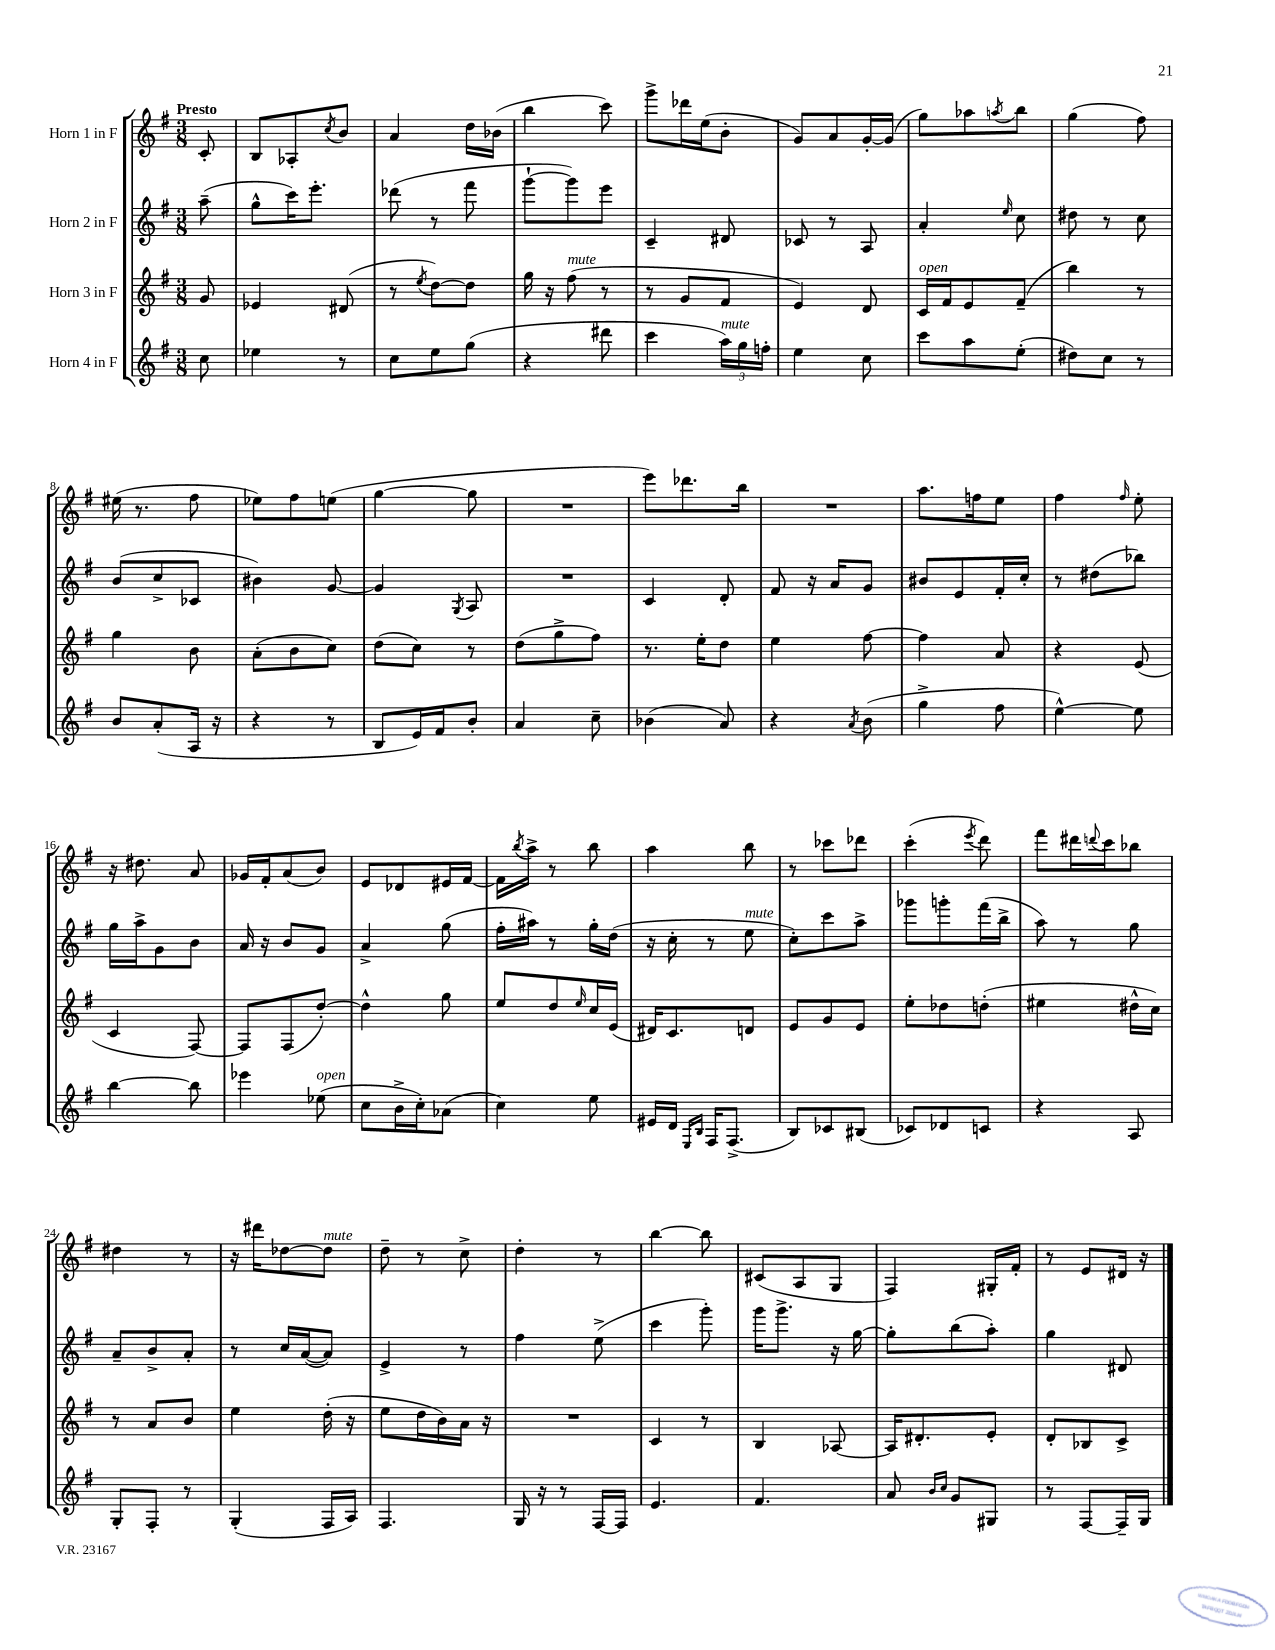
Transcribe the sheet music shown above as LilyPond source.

<<
\new StaffGroup <<
\new Staff = "s0" \with { instrumentName = "Horn 1 in F" } {
    \clef treble \key g \major \numericTimeSignature \time 3/8 \partial 8 \tempo "Presto"
    c'8-. |
    b8 aes8-. \acciaccatura { c''8 } b'8 |
    a'4 d''16 bes'16( |
    b''4 c'''8) |
    g'''8-> des'''16 e''16( b'8-. |
    g'8) a'8 g'16~-. g'16( |
    g''8) aes''8 \acciaccatura { a''8 } b''8 |
    g''4( fis''8) |
    eis''16( r8. fis''8 |
    ees''8) fis''8 e''8( |
    g''4~ g''8 |
    R4. |
    e'''8) des'''8. b''16 |
    R4. |
    a''8. f''16 e''8 |
    fis''4 \grace { fis''16 } e''8-. |
    r16 dis''8. a'8 |
    ges'16 fis'16-. a'8( b'8) |
    e'8 des'8 eis'16 fis'16~ |
    fis'16 \acciaccatura { b''8 } a''16-> r8 b''8 |
    a''4 b''8 |
    r8 ces'''8 des'''8 |
    c'''4-.( \acciaccatura { e'''8 } d'''8) |
    fis'''8 dis'''16 \appoggiatura { d'''8 } c'''16 bes''8 |
    dis''4 r8 |
    r16 dis'''16 des''8~ des''8^\markup { \italic "mute" } |
    d''8-- r8 c''8-> |
    d''4-. r8 |
    b''4~ b''8 |
    cis'8( a8 g8 |
    fis4) gis16-. fis'16-. |
    r8 e'8 dis'16 r16 \bar "|." |
}
\new Staff = "s1" \with { instrumentName = "Horn 2 in F" } {
    \clef treble \key g \major \numericTimeSignature \time 3/8 \partial 8
    a''8--( |
    g''8-^ c'''16) e'''8.-. |
    des'''8( r8 fis'''8 |
    g'''8~-! g'''8) e'''8 |
    c'4-- dis'8 |
    ces'8 r8 a8 |
    a'4-. \grace { e''16 } c''8 |
    dis''8 r8 c''8 |
    b'8( c''8-> ces'8 |
    bis'4) g'8~ |
    g'4 \acciaccatura { g8 } a8 |
    R4. |
    c'4 d'8-. |
    fis'8 r16 a'16 g'8 |
    bis'8 e'8 fis'16-. c''16-. |
    r8 dis''8( bes''8) |
    g''16 a''16-> g'8 b'8 |
    a'16 r16 b'8 g'8 |
    a'4-> g''8( |
    fis''16-. ais''16) r8 g''16-. d''16( |
    r16 c''16-. r8 e''8^\markup { \italic "mute" } |
    c''8-.) c'''8 a''8-> |
    ges'''8 g'''8-. fis'''16( b''16-> |
    a''8) r8 g''8 |
    a'8-- b'8-> a'8-. |
    r8 c''16 a'16~( a'8) |
    e'4-> r8 |
    fis''4 e''8->( |
    c'''4 g'''8-.) |
    g'''16 g'''8.-> r16 g''16~ |
    g''8-. b''8( a''8-.) |
    g''4 dis'8 \bar "|." |
}
\new Staff = "s2" \with { instrumentName = "Horn 3 in F" } {
    \clef treble \key g \major \numericTimeSignature \time 3/8 \partial 8
    g'8 |
    ees'4 dis'8( |
    r8 \acciaccatura { e''8 } d''8~) d''8 |
    g''16 r16 fis''8^\markup { \italic "mute" }( r8 |
    r8 g'8 fis'8 |
    e'4) d'8 |
    c'16^\markup { \italic "open" } fis'16 e'8 fis'8--( |
    b''4) r8 |
    g''4 b'8 |
    a'8-.( b'8 c''8) |
    d''8( c''8) r8 |
    d''8( g''8-> fis''8) |
    r8. e''16-. d''8 |
    e''4 fis''8~ |
    fis''4 a'8 |
    r4 e'8( |
    c'4 fis8~) |
    fis8 fis8( d''8~-.) |
    d''4-^ g''8 |
    e''8 d''8 \grace { e''16 } c''16 e'16( |
    dis'16) c'8. d'8 |
    e'8 g'8 e'8 |
    e''8-. des''8 d''8-.( |
    eis''4 dis''16-^ c''16) |
    r8 a'8 b'8 |
    e''4 d''16-.( r16 |
    e''8 d''16 b'16) a'16 r16 |
    R4. |
    c'4 r8 |
    b4 aes8~ |
    aes16 dis'8.-. e'8-. |
    d'8-. bes8 c'8-> \bar "|." |
}
\new Staff = "s3" \with { instrumentName = "Horn 4 in F" } {
    \clef treble \key g \major \numericTimeSignature \time 3/8 \partial 8
    c''8 |
    ees''4 r8 |
    c''8 e''8 g''8( |
    r4 dis'''8 |
    c'''4 \tuplet 3/2 { a''16^\markup { \italic "mute" }) g''16 f''16-. } |
    e''4 c''8 |
    c'''8 a''8 e''8-.( |
    dis''8) c''8 r8 |
    b'8 a'8-.( a16 r16 |
    r4 r8 |
    b8 e'16) fis'16 b'8-. |
    a'4 c''8-- |
    bes'4( a'8) |
    r4 \acciaccatura { a'8 } b'8( |
    g''4-> fis''8 |
    e''4~-^) e''8 |
    b''4~ b''8 |
    ees'''4 ees''8^\markup { \italic "open" }( |
    c''8 b'16-> c''16-.) aes'8( |
    c''4) e''8 |
    eis'16 d'16 \grace { e16 b16 } fis16 fis8.->( |
    b8) ces'8 bis8( |
    ces'8) des'8 c'8 |
    r4 a8 |
    g8-. fis8-. r8 |
    g4-.( fis16 a16) |
    fis4. |
    g16 r16 r8 fis16~ fis16 |
    e'4. |
    fis'4. |
    a'8 \grace { b'16 c''16 } g'8 gis8 |
    r8 fis8~ fis16-- g16 \bar "|." |
}
>>
>>
